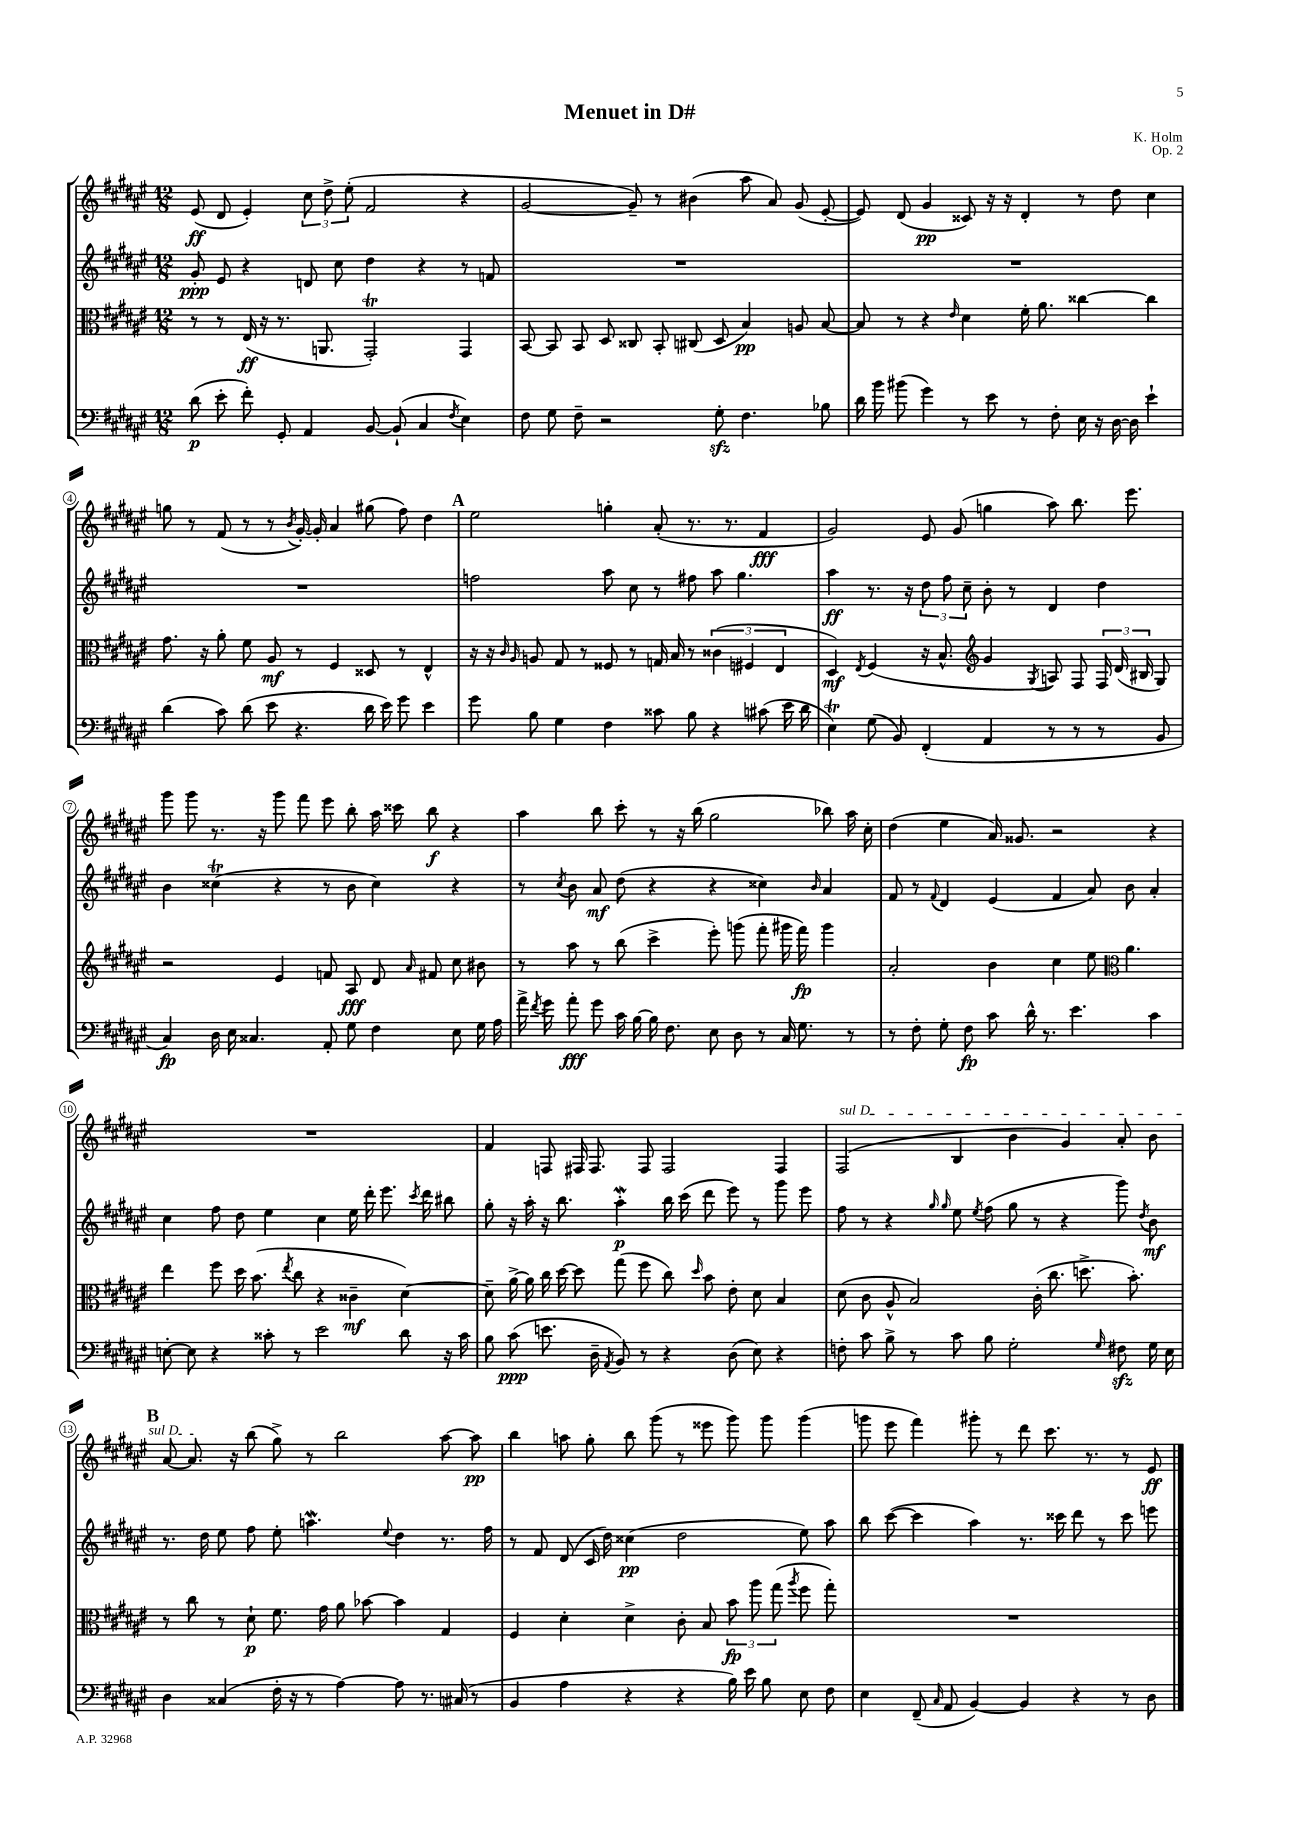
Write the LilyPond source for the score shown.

\header { title = "Menuet in D#" composer = "K. Holm" opus = "Op. 2" }
<<
\new StaffGroup <<
\new Staff = "s0" {
    \clef treble \key fis \major \numericTimeSignature \time 12/8
    \autoBeamOff eis'8\ff( dis'8 eis'4-.) \tuplet 3/2 { cis''8 dis''8-> eis''8-.( } fis'2 r4 |
    gis'2~ gis'8--) r8 bis'4( ais''8 ais'8) gis'8( eis'8~-. |
    eis'8) dis'8( gis'4\pp cisis'8) r16 r16 dis'4-. r8 dis''8 cis''4 |
    g''8 r8 fis'8( r8 r8 \acciaccatura { b'8 } gis'16~-.) gis'16-. ais'4 gis''8( fis''8) dis''4 |
    \mark \markup { \bold "A" } eis''2 g''4-. ais'8-.( r8. r8. fis'4\fff |
    gis'2) eis'8 gis'8( g''4 ais''8) b''8. eis'''8. |
    gis'''8 gis'''8 r8. r16 gis'''8 fis'''8 eis'''8 b''8-. ais''16 cisis'''16 b''8\f r4 |
    ais''4 b''8 cis'''8-. r8 r16 b''16( gis''2 bes''8) ais''16 cis''16-. |
    dis''4( eis''4 ais'16) gisis'8. r2 r4 |
    R1. |
    fis'4 f8 fis16 fis8. fis8 fis2 fis4 |
    \once \override TextSpanner.bound-details.left.text = \markup { \italic "sul D" } fis2\startTextSpan( b4 b'4 gis'4) ais'8-. b'8 |
    \mark \markup { \bold "B" } ais'8~ ais'8.\stopTextSpan r16 b''8( gis''8->) r8 b''2 ais''8~ ais''8\pp |
    b''4 a''8 gis''8-. b''8 gis'''8( r8 eisis'''8 gis'''8) gis'''8 gis'''4( |
    g'''8 eis'''8 fis'''4) gis'''8-. r8 dis'''8 cis'''8. r8. r8 eis'8\ff \bar "|." |
}
\new Staff = "s1" {
    \clef treble \key fis \major \numericTimeSignature \time 12/8
    \autoBeamOff gis'8-.\ppp eis'8 r4 d'8 cis''8 dis''4 r4 r8 f'8 |
    R1. |
    R1. |
    R1. |
    \mark \markup { \bold "A" } f''2 ais''8 cis''8 r8 fis''8 ais''8 gis''4. |
    ais''4\ff r8. r16 \tuplet 3/2 { dis''8 fis''8 cis''8-- } b'8-. r8 dis'4 dis''4 |
    b'4 cisis''4\trill( r4 r8 b'8 cisis''4) r4 |
    r8 \acciaccatura { cis''8 } b'8 ais'8\mf dis''8( r4 r4 cisis''4) \grace { b'16 } ais'4 |
    fis'8 r8 \appoggiatura { fis'8 } dis'4 eis'4( fis'4 ais'8) b'8 ais'4-. |
    cis''4 fis''8 dis''8 eis''4 cis''4 eis''16 dis'''16-. eis'''8. \acciaccatura { cis'''8 } dis'''16 bis''8 |
    gis''8-. r16 ais''16-. r16 b''8. ais''4-.\mordent\p b''16 cis'''16( dis'''8 eis'''8) r8 gis'''8 eis'''8 |
    fis''8 r8 r4 \grace { gis''16 gis''16 } eis''8 \acciaccatura { eis''8 } fis''8( gis''8 r8 r4 gis'''8) \acciaccatura { dis''8 } b'8\mf |
    \mark \markup { \bold "B" } r8. dis''16 eis''8 fis''8 eis''8-. a''4.\mordent \appoggiatura { eis''8 } dis''4 r8. fis''16 |
    r8 fis'8 dis'8( cis'16 dis''16) cisis''4\pp( dis''2 eis''8) ais''8 |
    b''8 cis'''8~( cis'''4 ais''4) r8. cisis'''16 dis'''8 r8 cisis'''8 e'''8 \bar "|." |
}
\new Staff = "s2" {
    \clef alto \key fis \major \numericTimeSignature \time 12/8
    \autoBeamOff r8 r8 eis16\ff( r16 r8. a,8. gis,2-.\trill) gis,4 |
    b,8~ b,8 b,8 dis8 cisis8 b,8-. cis8( dis8 b4\pp) a8 b8~ |
    b8 r8 r4 \grace { eis'16 } dis'4 fis'16-. ais'8. cisis''4~ cisis''4 |
    gis'8. r16 ais'8-. fis'8 ais8\mf r8 fis4 disis8 r8 eis4-^ |
    \mark \markup { \bold "A" } r16 r16 \grace { cis'16 ais16 } a8 gis8 r8 fisis8 r8 g16 b16 r8 \tuplet 3/2 { cisis'4( fis4 eis4 } |
    dis4\mf) \acciaccatura { eis8 } fis4( r16 b8.-^ \clef treble gis'4 \acciaccatura { gis8 } a8) fis8 \tuplet 3/2 { fis16 dis'16( bis16 } gis8) |
    r2 eis'4 f'8 ais8\fff dis'8 \grace { ais'16 } fis'8 cis''8 bis'8 |
    r8 ais''8 r8 b''8( cis'''4-> eis'''8-.) g'''8( fis'''8-. gis'''16 fis'''16\fp) gis'''4 |
    ais'2-. b'4 cis''4 eis''8 \clef alto ais'4. |
    eis''4 fis''8 dis''16 b'8.( \acciaccatura { eis''8 } cis''8 r4 cisis'4--\mf dis'4~) |
    dis'8-- ais'16~-> ais'16 cis''16 dis''16~ dis''8 gis''8( fis''8 cis''8) \grace { dis''16 } b'8 eis'8-. dis'8 b4 |
    dis'8( cis'8 ais8-^ b2) cis'16-.( cis''8. d''8.-> b'8.-.) |
    \mark \markup { \bold "B" } r8 cis''8 r8 dis'8-!\p fis'8. gis'16 ais'8 bes'8~ bes'4 gis4 |
    fis4 dis'4-. dis'4-> cis'8-. b8 \tuplet 3/2 { b'8\fp ais''8 gis''8( } \acciaccatura { ais''8 } fis''8 gis''8-.) |
    R1. \bar "|." |
}
\new Staff = "s3" {
    \clef bass \key fis \major \numericTimeSignature \time 12/8
    \autoBeamOff dis'8\p( eis'8-. fis'8-.) gis,8-. ais,4 b,8~ b,8-!( cis4 \acciaccatura { fis8 } eis4) |
    fis8 gis8 fis8-- r2 gis8-.\sfz fis4. bes8 |
    dis'16 b'16 bis'8( gis'4) r8 eis'8 r8 fis8-. eis16 r16 dis16~ dis16 eis'4-! |
    dis'4( cis'8) dis'8( eis'8 r4. dis'16 eis'16) gis'8 eis'4 |
    \mark \markup { \bold "A" } gis'8 b8 gis4 fis4 cisis'8 b8 r4 cis'8( eis'16 dis'16 |
    eis4\trill) gis8( b,8) fis,4-.( ais,4 r8 r8 r8 b,8 |
    cis4\fp) dis16 eis16 cisis4. ais,8-. gis8 fis4 eis8 gis16 ais16 |
    ais'16-> \acciaccatura { fis'8 } gis'16 ais'8-.\fff gis'8 cis'16 b16~ b16 fis8. eis8 dis8 r8 cis16 gis8. r8 |
    r8 fis8-. gis8-. fis8\fp cis'8 dis'16-^ r8. eis'4. cis'4 |
    e8~-. e8 r4 cisis'8-. r8 eis'2 dis'8 r16 cisis'16 |
    b8 cis'8\ppp( e'8. dis16-- \acciaccatura { ais,8 } b,8) r8 r4 dis8( eis8) r4 |
    f8-. cis'8 b8-> r8 cis'8 b8 gis2-. \grace { gis16 } fis8\sfz gis16 eis16 |
    \mark \markup { \bold "B" } dis4 cisis4( fis16-. r16 r8 ais4~) ais8 r8. cis16( r8 |
    b,4 ais4 r4 r4 b16) eis'16 b8 eis8 fis8 |
    eis4 fis,8--( \grace { cis16 } ais,8 b,4~) b,4 r4 r8 dis8 \bar "|." |
}
>>
>>
\layout { \context { \Score \override BarNumber.stencil = #(make-stencil-circler 0.1 0.3 ly:text-interface::print) } }
